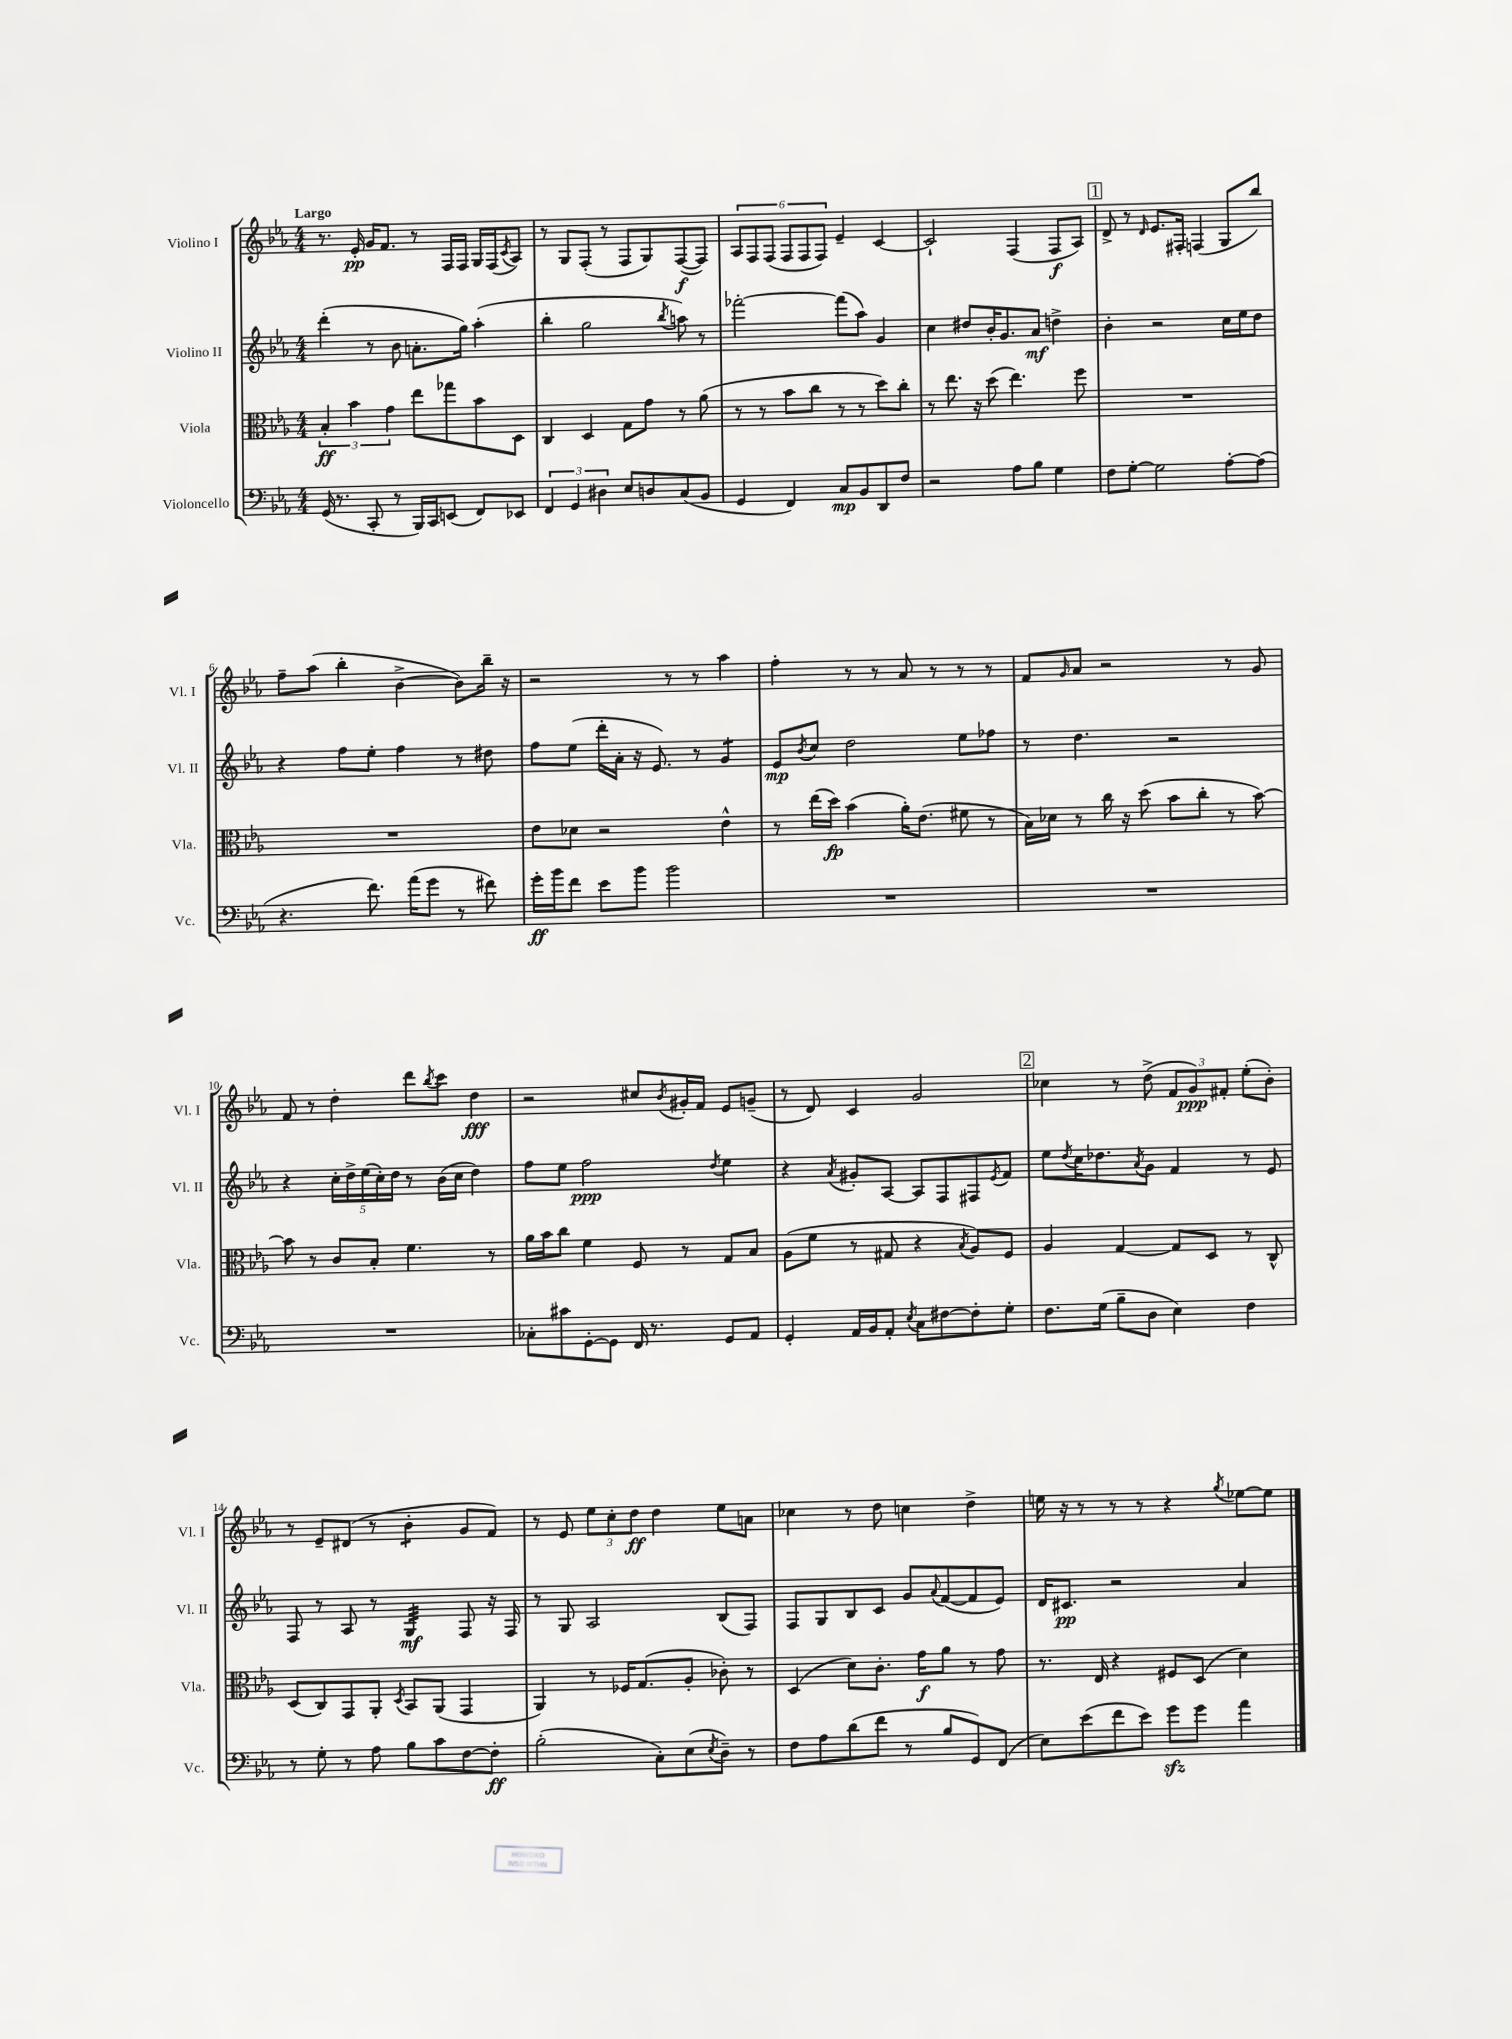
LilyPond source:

<<
\new StaffGroup <<
\new Staff = "s0" \with { instrumentName = "Violino I" shortInstrumentName = "Vl. I" } {
    \clef treble \key ees \major \numericTimeSignature \time 4/4 \tempo "Largo"
    r8. ees'16-.\pp g'16 f'8. r8 f16 f16 g16 f16( \acciaccatura { c'8 } aes8) |
    r8 g8 f8-.( r8 f8 g8) f8~\f( f8) |
    \tuplet 6/4 { aes8 f8 f8( f8 f8 f8) } ees'4-- c'4~ |
    c'2-! f4( f8\f aes8) |
    \mark \markup { \box "1" } d'8-> r8 \grace { d'16 } ees'8. fis16-. f4( g8 bes''8) |
    f''8-- aes''8( bes''4-. bes'4~-> bes'8) bes''16-- r16 |
    r2 r8 r8 aes''4 |
    f''4-. r8 r8 aes'8 r8 r8 r8 |
    f'8 \grace { g'16 } aes'8 r2 r8 g'8 |
    f'8 r8 d''4-. d'''8 \acciaccatura { bes''8 } c'''8 d''4\fff |
    r2 cis''8 \acciaccatura { bes'8 } gis'16-. f'16 ees'8 g'8--( |
    r8 d'8) c'4 g'2 |
    \mark \markup { \box "2" } ces''4 r8 d''8->( \tuplet 3/2 { f'8 g'8\ppp) fis'8-. } ees''8-.( bes'8-.) |
    r8 ees'8-- dis'8( r8 bes'4:8-. g'8 f'8) |
    r8 ees'8 \tuplet 3/2 { ees''8 c''8-. d''8\ff } d''4 ees''8 a'8 |
    ces''4 r8 d''8 c''4 d''4-> |
    e''16 r16 r8 r8 r8 r4 \acciaccatura { g''8 } ees''8~ ees''8 \bar "|." |
}
\new Staff = "s1" \with { instrumentName = "Violino II" shortInstrumentName = "Vl. II" } {
    \clef treble \key ees \major \numericTimeSignature \time 4/4
    d'''4-.( r8 bes'8 a'8.-. g''16) aes''4-.( |
    bes''4-. g''2 \acciaccatura { bes''8 } a''8) r8 |
    fes'''2~-. fes'''8( aes''8) g'4 |
    c''4 dis''8 bes'16-. g'8. aes'8\mf d''4-> |
    \mark \markup { \box "1" } bes'4-. r2 c''16 ees''16 d''8 |
    r4 f''8 ees''8-. f''4 r8 dis''8 |
    f''8 ees''8( d'''16-. aes'16-. r16 ees'8.) r8 g'4:8 |
    ees'8\mp \acciaccatura { bes'8 } c''8 d''2 ees''8 fes''8 |
    r8 d''4. r2 |
    r4 \tuplet 5/4 { c''16-. d''16-> ees''16( c''16-.) d''16 } r8 bes'16( c''16 d''4) |
    f''8 ees''8 f''2\ppp \acciaccatura { d''8 } ees''4 |
    r4 \acciaccatura { aes'8 } gis'8-. aes8~ aes8 f8 fis8 \acciaccatura { ees'8 } f'8 |
    \mark \markup { \box "2" } ees''8 \acciaccatura { d''8 } c''16 des''8. \acciaccatura { aes'8 } g'8 f'4 r8 ees'8 |
    f8 r8 aes8 r8 g4:32\mf f8 r16 f16 |
    r8 g8 aes2 bes8( f8) |
    f8 g8 bes8 c'8 g'8 \appoggiatura { aes'8 } f'8~( f'8 ees'8) |
    d'16 cis'8.\pp r2 aes'4 \bar "|." |
}
\new Staff = "s2" \with { instrumentName = "Viola" shortInstrumentName = "Vla." } {
    \clef alto \key ees \major \numericTimeSignature \time 4/4
    \tuplet 3/2 { bes4-.\ff bes'4 g'4 } ees''8 ges''8 bes'8 d8 |
    c4 d4 g8 g'8 r8 aes'8( |
    r8 r8 bes'8 c''8 r8 r8 d''8) c''8-. |
    r8 ees''8. r16 d''8( ees''4.) f''8 |
    \mark \markup { \box "1" } R1 |
    R1 |
    ees'8 des'8 r2 ees'4-^ |
    r8 ees''16( d''16\fp) bes'4( aes'16-.) ees'8.( fis'8 r8 |
    bes16) des'16 r8 c''16 r16 d''8( bes'8 c''8-. r8 bes'8~) |
    bes'8 r8 c'8 bes8-. f'4. r8 |
    aes'16 bes'16 c''8 f'4 f8 r8 g8 bes8 |
    aes8( f'8 r8 gis8 r4 \acciaccatura { bes8 } aes8) f8 |
    \mark \markup { \box "2" } aes4 g4~ g8 d8 r8 c8-^ |
    d8( c8) g,8 aes,8-. \acciaccatura { d8 } bes,8 aes,8( g,4 |
    aes,4) r8 fes16 g8.( aes8-. ces'8-.) r8 |
    d4( d'8) c'8.-. g'16\f aes'8 r8 g'8 |
    r8. ees16 r4 fis8 d8( d'4) \bar "|." |
}
\new Staff = "s3" \with { instrumentName = "Violoncello" shortInstrumentName = "Vc." } {
    \clef bass \key ees \major \numericTimeSignature \time 4/4
    g,16( r8. c,8-. r8 bes,,16) c,16 e,8( f,8) ees,8 |
    \tuplet 3/2 { f,4 g,4 dis4 } ees8 d8 c8( bes,8 |
    g,4 f,4) c8\mp bes,8 d,8 f8 |
    r2 aes8 bes8 g4 |
    \mark \markup { \box "1" } f8 g8~-. g2 aes8~-. aes8( |
    r4. f'8.) aes'16( g'8 r8 fis'8) |
    g'16-.\ff bes'16 f'8 ees'8 bes'8 bes'2 |
    R1 |
    R1 |
    R1 |
    ces8-. cis'8 g,8~-. g,8 f,16 r8. g,8 aes,8 |
    g,4-. aes,16 bes,16 aes,8-. \acciaccatura { ees8 } c8 fis8~ fis8-. g8-. |
    \mark \markup { \box "2" } f8. g16( bes8-- d8 ees4) f4 |
    r8 g8-. r8 aes8 bes8 c'8 f8~ f8-.\ff |
    bes2-.( c8-.) ees8( \acciaccatura { ees8 } d8--) r8 |
    f8 aes8 d'8( f'8 r8 bes8 g,8) f,8( |
    ees8) ees'8( f'8 ees'8) g'8\sfz g'8 aes'4 \bar "|." |
}
>>
>>
